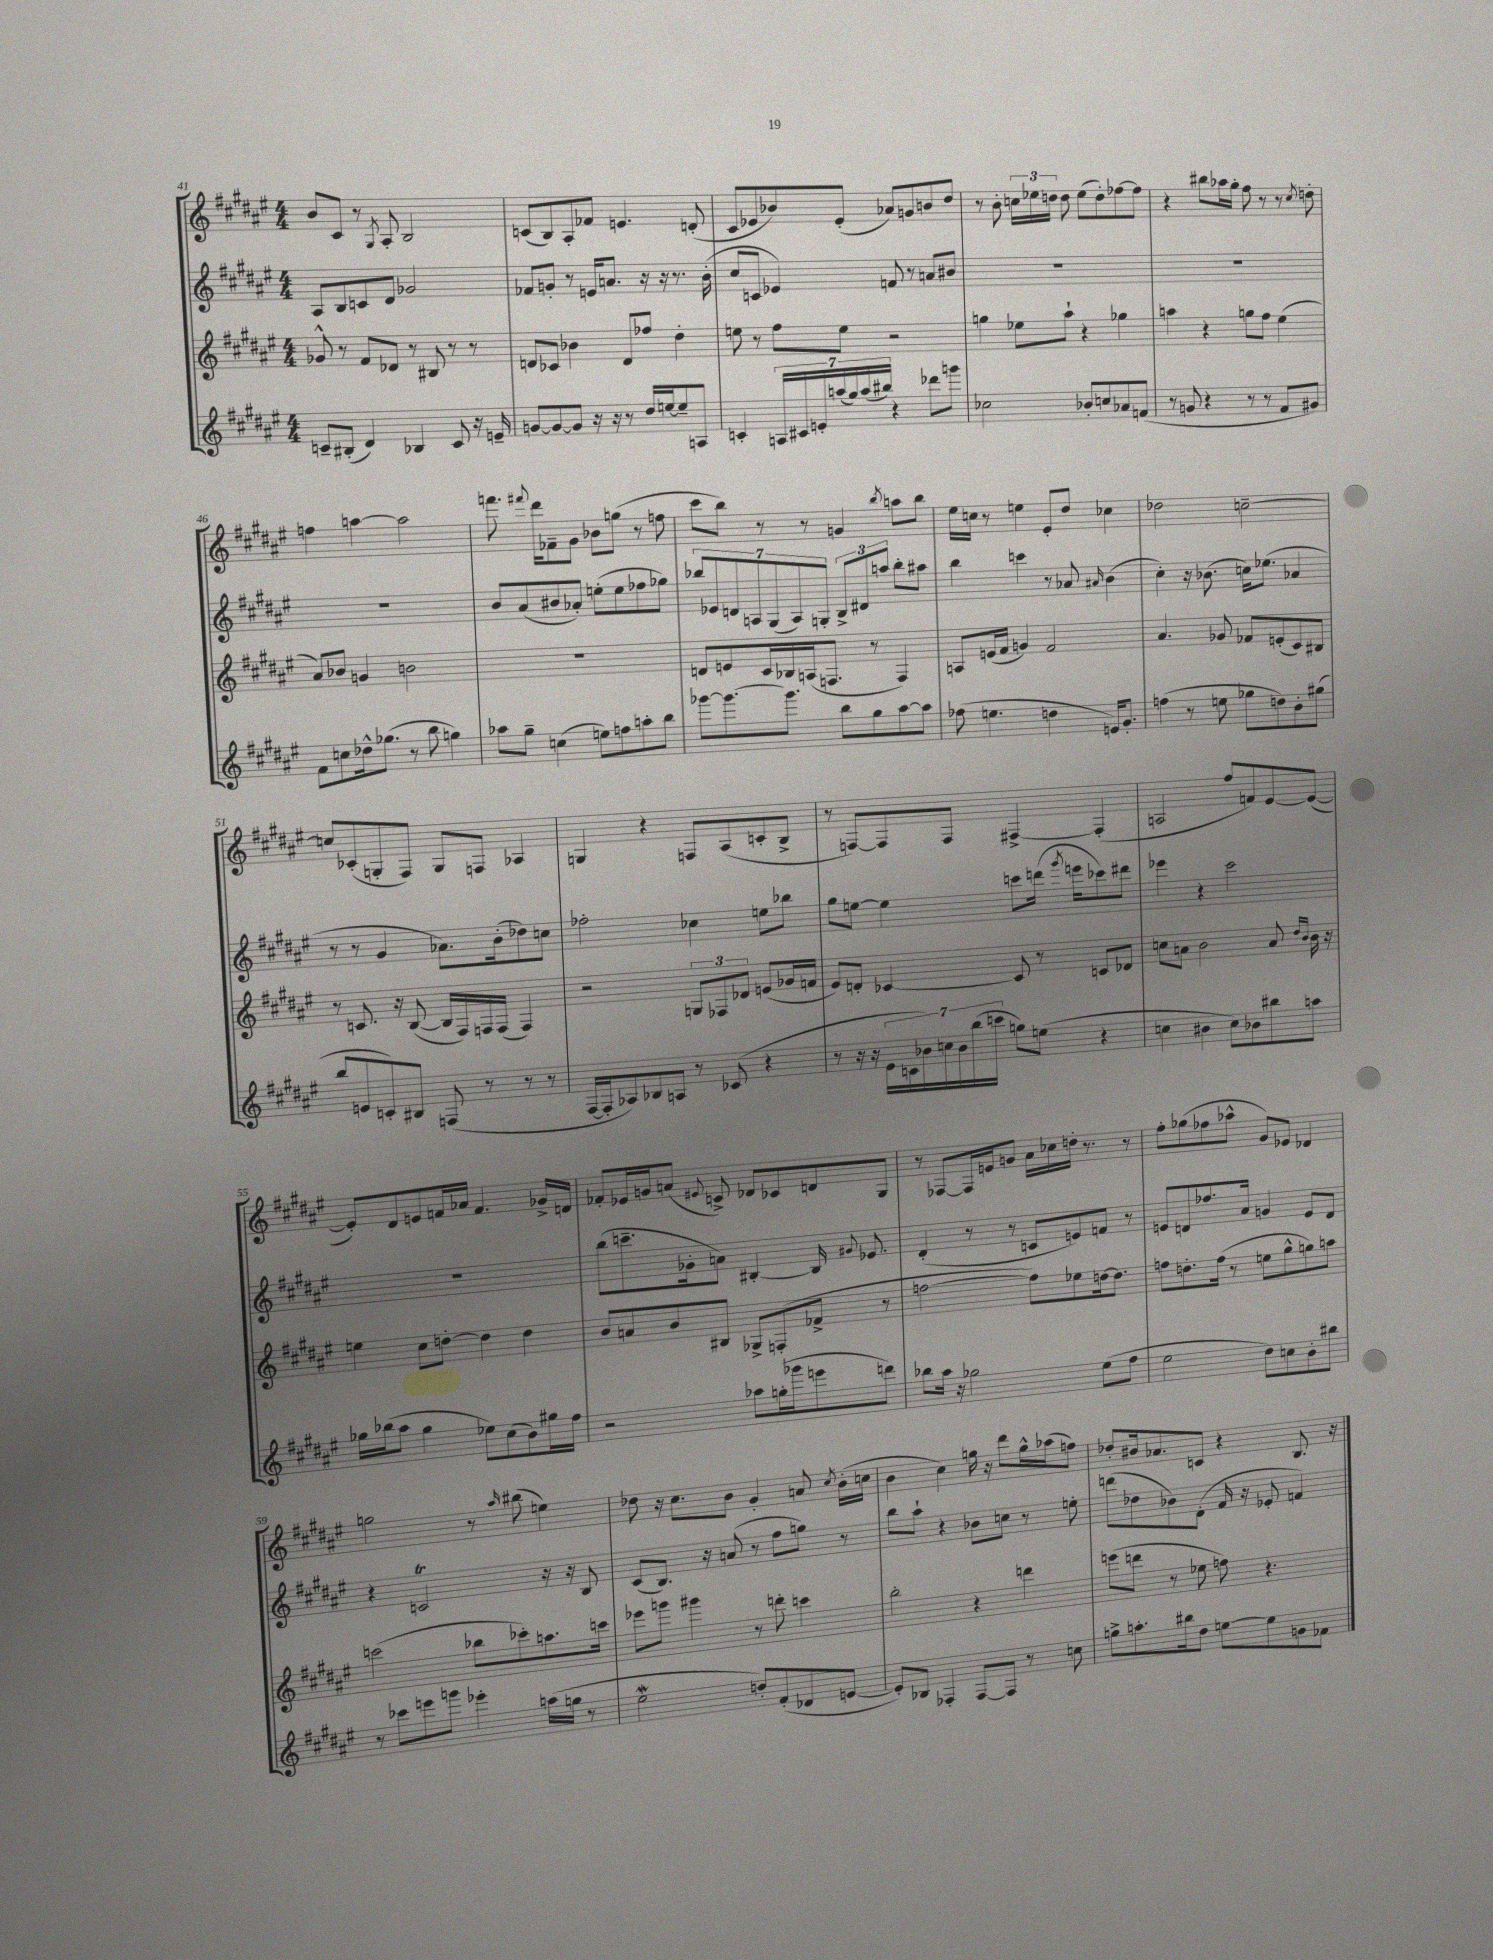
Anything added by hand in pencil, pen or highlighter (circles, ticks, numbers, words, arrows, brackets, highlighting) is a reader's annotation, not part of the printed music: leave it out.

**kern	**kern	**kern	**kern
*staff4	*staff3	*staff2	*staff1
*clefG2	*clefG2	*clefG2	*clefG2
*k[f#c#g#d#a#e#]	*k[f#c#g#d#a#e#]	*k[f#c#g#d#a#e#]	*k[f#c#g#d#a#e#]
*M4/4	*M4/4	*M4/4	*M4/4
8c~	8g-^^	8A#	8b
(8B#'	8r	8B	8c#
4d#)	8f#	8c	8r
.	.	.	8qG#
.	8d-	8d#	8A#'
4B-	8r	2g-	2B
.	8B#	.	.
8c	8r	.	.
16r	8r	.	.
16e~	.	.	.
=	=	=	=
[8g	8d	8f-	(8c
8g_	8c-	8g'	8B)
8g]	4b-	8r	8A#'
16r	.	16e	8f-
16r	.	8.a	.
8r	8d	.	4.e
16dd#	8ff-	16r	.
[16ee	.	16r	.
8ee~]	4dd#'	8.r	.
8A	.	.	(8d'
.	.	(16b'	.
=	=	=	=
4c'	8ee	8cc#	8c#
.	8r	8c	8e-
28A	8ff#	4e-)	8b-)
28c#	.	.	.
28e'	.	.	.
(28aa	.	.	.
.	8ee	.	(8e-'
28gg#)	.	.	.
(28aa	.	.	.
28bb#)	.	.	.
4r	2r	8f	8a-)
.	.	8r	8g
8ddd-	.	8a	8b
8ggg	.	8b#	8dd#
=	=	=	=
2cc-	4gg	1r	8r
.	.	.	8b'
.	8ee-	.	24cc
.	.	.	24ee-
.	.	.	24dd
.	8aa#`	.	8dd
8b-'	4r	.	(8ee-
8cc	.	.	8dd')
8a-	4gg-	.	[8ff-
(8f	.	.	8ff-]
=	=	=	=
8r	4aa	1r	4r
8g	.	.	.
4r	4r	.	8bb#
.	.	.	16aa-
.	.	.	16gg#'
8r	8gg	.	8ff#
8r	8ff#	.	8r
8f#	(4ee#	.	8r
.	.	.	8qcc#
8g#)	.	.	8dd'
=	=	=	=
8f#	8a#)	1r	4ff
8cc	8b-	.	.
16dd-^^	4g	.	[4aa
(8.gg-	.	.	.
8r	2b	.	2aa]
8bb	.	.	.
4gg)	.	.	.
=	=	=	=
8aa-	1r	8b	8.fff
8gg#~	.	(8a#	.
.	.	.	8qqfff#
.	.	.	16ddd#
(4cc	.	8b#	8f-~
.	.	8a-')	8g#
8ee)	.	(8ee'	8b-
8ff	.	8ee	(8gg
8aa'	.	8ff-	8r
8bb	.	8gg-)	8ff
=	=	=	=
[8ggg-	8d	14bb-	8ccc#
.	.	14e-	.
8.ggg-_	8e	.	8bb)
.	.	14d	.
.	.	14A	.
.	16c#	.	8r
.	.	(14G#	.
8.ggg-]	16B-	.	.
.	.	14A)	.
.	(16A	.	8r
.	.	14G'	.
.	8.F	.	.
8bb	.	12B^	4g
.	.	12d#	.
8gg#	8r	.	.
.	.	12aa	.
.	.	.	8qbb
[8aa#	4F)	8bb-'	8aa
8aa#]	.	8aa#	8bb
=	=	=	=
(8ff-	8A	4bb	16ee#
.	.	.	16cc
4.ee	(16e	.	8r
.	16f#	.	.
.	4g)	4ccc	4ee
4dd	2f#	8r	8e#'
.	.	8a-	8dd#
.	.	16qqa#	.
16e)	.	(4b	4cc-
8.g#'	.	.	.
=	=	=	=
(4ff	4.a#	4cc#')	2dd-
8r	.	16r	.
.	.	(8.b-	.
8ee	8g-	.	.
8gg-	8f-	16cc)	[2cc~
.	.	(8.ee-	.
8dd)	(8e'	.	.
8b'	8c#)	4a-	.
(8gg#	8B#	.	.
=	=	=	=
8bb	8r	8r	8cc]
8e	8.c	8r	(8c-'
8c')	.	4g#	8G'
.	16r	.	.
8B#	([8B	.	8F#)
(8F	16B]	8.a-)	8G
.	16F#)	.	.
8r	16F	.	8F
.	(16F	(16b'	.
8r	4F)	8dd-)	4A-
8r	.	8cc	.
=	=	=	=
[16F#	2r	2ff-'	4G
16F#']	.	.	.
8A-)	.	.	.
8B-	.	.	4r
8A	.	.	.
8r	12G	4cc-	8F
.	12F-	.	.
(8c-	.	.	(8A#
.	12d-	.	.
4r	(8e	8ee	8c'
.	16g-	8bb-	8B^
.	16f	.	.
=	=	=	=
8r	8e#)	8gg#	8r
16r	8d'	[8ee	[8F)
16r	.	.	.
28e#	[4c-	4ee]	8F]
28c	.	.	.
28b-)	.	.	.
28cc	.	.	.
.	.	.	8F
28b-	.	.	.
(28bb	.	.	.
28ccc	.	.	.
8gg)	8c-]	8ccc	[4F#^
(8ee	8r	(16ddd	.
.	.	8qggg#	.
.	.	16eee	.
4r	8c	8ccc-)	(4F#']
.	8d-	8ddd#	.
=	=	=	=
4cc	8cc	4eee-	2A
.	8a	.	.
4b#	2b	4r	.
8cc)	.	2ccc#	8ff#
8b-	.	.	8f)
8bb#	8a	.	[8e#
.	16qqdd#	.	.
.	16qqb	.	.
8aa	16b	.	(8e#_
.	16r	.	.
=	=	=	=
16gg-	4ee	1r	8e#'])
(16bb-	.	.	.
8aa#	.	.	8d#
4gg-	8cc#	.	8e
.	[8dd'	.	16f
.	.	.	16a-
8ee-)	4dd]	.	4.f
(8cc#	.	.	.
8b)	4dd	.	.
16gg#	.	.	16g-^
16ff#	.	.	16d
=	=	=	=
2r	8b	(8bb	8f-'
.	8a	8.ccc~	16e-
.	.	.	16g
.	8b	.	(8a
.	.	16g-'	.
.	.	.	8qqe#
.	8B#	8a)	8c^)
8aa-	8G-^	[4B#'	8d-
(16gg'	(8F'	.	8c-
16ggg-	.	.	.
8eee	8f-^	16B#]	8d
.	.	8qqg#	.
.	.	8.e-	.
8ddd)	8r	.	8G#
=	=	=	=
8bb-	[2ff	(4d#'	8r
16aa#	.	.	[8F-
16r	.	.	.
2gg-	.	8r	16F-]
.	.	.	16e
.	.	8r	8g
.	8ff])	8c	16a#
.	.	.	16cc-
.	8ee-	8e)	16dd'
.	.	.	8.r
(8ee#	[16dd	8f	.
.	8.dd]	.	.
8ff#	.	8r	8r
=	=	=	=
2ee#	8ff	8e	8ff#'
.	8.dd'	8d	(8gg-
.	.	8.ff-	8ff-
.	(16ff	.	.
.	8r	.	8aa-^^
.	.	16a#	.
8dd#)	8ee	4g	8g#)
8cc	8gg#^^	.	8e-
8b'	8gg)	8e	4d-
8bb#	8aa	8d	.
=	=	=	=
8r	(2ccc	4r	2gg
8ccc-	.	.	.
8eee	.	2c	.
8ggg	.	.	.
4eee-'	8bb-	.	8r
.	.	.	16qqaa#
.	8ccc-')	.	(8bb#
(16aa	8.aa	16r	4ee)
16gg	.	16r	.
8r	.	8B	.
.	16ccc	.	.
=	=	=	=
2ee#	8eee-	(8c#	8dd-
.	8ggg	8.B)	16r
.	.	.	8.cc#
.	4ggg#	.	.
.	.	16r	.
.	.	(8a	8b
8dd')	8r	8r	4g#'
(8f#'	8ddd'	8ff#	.
8d-	4ccc	8gg)	8a
.	.	.	8qcc#
[8e	.	8r	(16b'
.	.	.	16cc
=	=	=	=
8e'])	2bb'	8bb	4b
8B-	.	8aa#`	.
4F-'	.	4r	4cc#)
[8F-	4r	8b-	16gg
.	.	.	16r
8F-]	.	8cc	8ddd#
8r	4ddd	8r	16gg^^
.	.	.	(16aa-
8cc	.	8ee'	8ff)
=	=	=	=
8gg^	(8eee	(8ddd	8dd-'
8.aa'	8ddd	8dd-	16b#
.	.	.	8.a-
.	8r	8b-)	.
16bb#	.	.	.
8dd#	8ee-	(8d#'	8c
[8ee	8ff)	16f#	4r
.	.	16r	.
8ee]	4.r	8e-'	.
8g	.	4f)	8.B
8f-	.	.	.
.	.	.	16r
==	==	==	==
*-	*-	*-	*-
